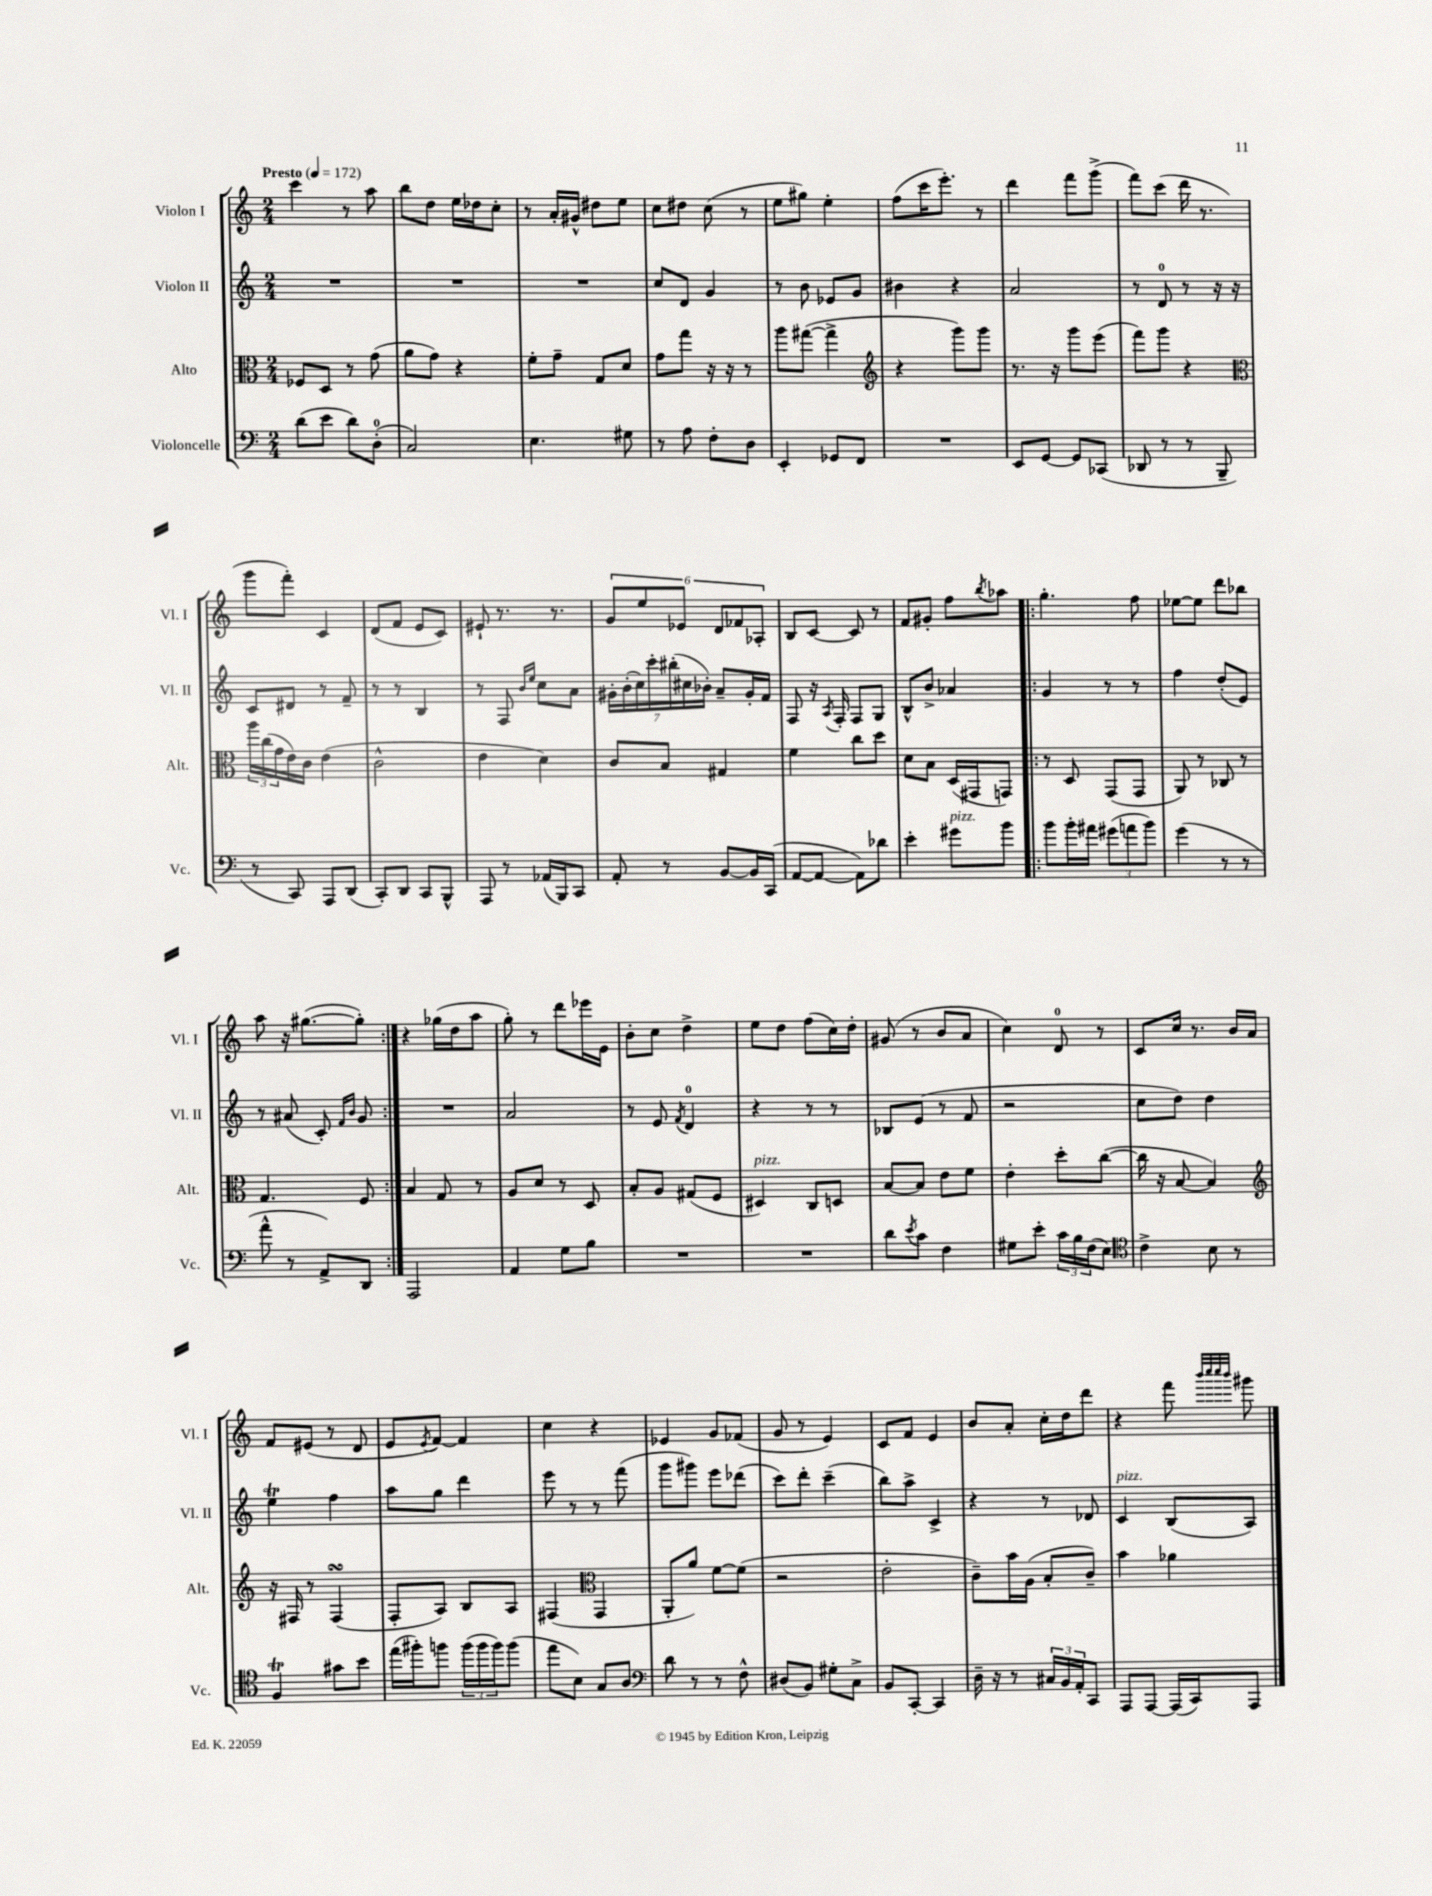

**kern	**kern	**kern	**kern
*staff4	*staff3	*staff2	*staff1
*clefF4	*clefC3	*clefG2	*clefG2
*k[]	*k[]	*k[]	*k[]
*M2/4	*M2/4	*M2/4	*M2/4
*MM172	*MM172	*MM172	*MM172
(8d\L	8F-/L	2r	4ccc\
8e\J	8D/J	.	.
8d\L)	8r	.	8r
(8D'\J	(8g\	.	8aa\
=	=	=	=
2C/)	8a\L	2r	8bb\L
.	8g\J)	.	8dd\J
.	4r	.	16ee\LL
.	.	.	16dd-\J
.	.	.	8cc'\J
=	=	=	=
4.E\	8f'\L	2r	8r
.	8g~\J	.	16a'/LL
.	.	.	16g#^^/JJ
.	8G/L	.	8dd#\L
8G#\	8d/J	.	8ee\J
=	=	=	=
8r	8g\L	8cc/L	8cc\L
8A\	8gg\J	8d/J	8dd#\J
8F'\L	16r	4g/	(8cc\
.	16r	.	.
8D\J	8r	.	8r
=	=	=	=
4EE'/	8aa\L	8r	8ee\L
.	([8gg#\J	8b\	8gg#\J)
8GG-/L	4gg#^\]	8e-/L	4ee'\
8FF/J	.	8g/J	.
=	=	=	=
*	*clefG2	*	*
2r	4r	4b#\	(8ff\L
.	.	.	16ccc\K
.	.	.	8.eee'\J)
.	8ggg\L)	4r	.
.	8ggg\J	.	8r
=	=	=	=
8EE/L	8.r	2a/	4ddd\
[8GG/J	.	.	.
.	16r	.	.
8GG/]L	8ggg\L	.	8fff\L
(8CC-/J	(8eee\J	.	(8ggg^\J
=	=	=	=
8DD-/	8fff\L)	8r	8fff\L)
8r	8ggg\J	8d/	(8ccc\J
8r	4r	8r	16ddd\
.	.	.	8.r
8BBB~/	.	16r	.
.	.	16r	.
=	=	=	=
*	*clefC3	*	*
8r	24aa\LL	8c/L	8ggg\L
.	(24cc\	.	.
.	24g\	.	.
8CC/)	16e\)	8d#/J	8fff'\J)
.	16c\JJ	.	.
8AAA/L	(4e\	8r	4c/
(8DD/J	.	8f~/	.
=	=	=	=
8CC'/L)	2c^^\	8r	(8d/L
8DD/J	.	8r	8f/J
8CC/L	.	4B/	8e/L
8BBB^^/J	.	.	8c/J)
=	=	=	=
8AAA/	4e\	8r	8e#`/
8r	.	8F/	8.r
.	.	16qqb/LL	.
.	.	16qqee/JJ	.
(16AA-/LL	4d\)	8cc\L	.
16BBB/J)	.	.	8.r
8CC/J	.	8a\J	.
=	=	=	=
8AA'/	8c/L	28g#'\LL	12g/L
.	.	(28b'\	.
.	.	28cc\)	.
.	.	.	12ee/
.	.	28ccc'\	.
8r	8B/J	.	.
.	.	(28bb#'\	.
.	.	.	12e-/J
.	.	28cc#\	.
.	.	28b-'\JJ)	.
[8BB/L	4G#/	8a~/L	12d/L
.	.	.	12f-/
16BB/]L	.	16g#'/L	.
.	.	.	12A-'/J
(16CC/JJ	.	16f/JJ	.
=	=	=	=
[8AA/L	4f\	8F/	8B/L
8AA/_J	.	16r	[8c/J
.	.	8qA/	.
.	.	16F'/	.
8AA\]L)	8cc\L	8F/L	8c/]
8d-\J	8dd\J	8G/J	8r
=	=	=	=
4e'\	8d\L	8B^^/L	8f/L
.	8B\J	8b^/J	8g#'/J
8g#\L	(16D/LL	4a-/	8ff\L
.	16GG#/J	.	.
.	.	.	8qbb/
8b\J	8GG/J)	.	8aa-\J
=!|:	=!|:	=!|:	=!|:
8b\L	8r	4g/	4.gg'\
16b'\L	8D/	.	.
16a#\JJ	.	.	.
(12g#\L	(8GG/L	8r	.
12a\	.	.	.
.	8GG/J	8r	8ff\
12b\J)	.	.	.
=	=	=	=
(4g\	8AA/)	4ff\	[8ee-\L
.	8r	.	8ee-\]J
8r	8C-/	(8dd'/L	8ddd\L
8r	8r	8e/J)	8bb-\J
=	=	=	=
8a^^\	4.G/	8r	8aa\
8r	.	(8a#/	16r
.	.	.	([8.gg#\L
8AA^/L)	.	8c'/)	.
.	.	16qqf/LL	.
.	.	16qqb/JJ	.
8DD/J	8F/	8g/	8gg#'\]J)
=:|!	=:|!	=:|!	=:|!
2AAA/	4B/	2r	4r
.	8G/	.	(16gg-\LL
.	.	.	16dd\J
.	8r	.	8aa\J
=	=	=	=
4AA/	8A/L	2a/	8gg'\)
.	8d/J	.	8r
8G\L	8r	.	8ddd\L
8B\J	8D/	.	16eee-\L
.	.	.	16e\JJ
=	=	=	=
2r	8B'/L	8r	8b'\L
.	8A/J	8e/	8cc\J
.	.	8qf/	.
.	(8G#/L	4d/	4dd^\
.	8F/J	.	.
=	=	=	=
2r	4D#/)	4r	8ee\L
.	.	.	8dd\J
.	8C/L	8r	(8ff\L
.	8D/J	8r	16cc\L)
.	.	.	16dd'\JJ
=	=	=	=
8d\L	[8B/L	8B-/L	(8g#/
8qe/	.	.	.
8c\J	8B/]J	(8e/J	8r
4F\	8e\L	8r	8b/L
.	8f\J	8f/	8a/J
=	=	=	=
8G#\L	4e'\	2r	4cc\)
8e'\J	.	.	.
24c\LL	8dd'\L	.	8d/
24B\	.	.	.
(24F\J	.	.	.
8E\J)	([8cc\J	.	8r
=	=	=	=
*clefC4	*	*	*
4c^\	16cc\]	8cc\L	8c/L
.	16r	.	.
.	[8B/	8dd\J)	16cc/Jk
.	.	.	8.r
8B\	4B/])	4dd\	.
8r	.	.	16b/LL
.	.	.	16a/JJ
=	=	=	=
*	*clefG2	*	*
4F/	16r	4ee\	8f/L
.	16F#/	.	.
.	8r	.	(8e#/J
8g#\L	(4F#/	4ff\	8r
8b\J	.	.	8d/
=	=	=	=
(16ee\LL	8F'/L	8aa\L	8e/L
16ff#'\J)	.	.	.
.	.	.	8qe/
8ff\J	8A/J)	8gg\J	[8f/J)
(24ff\LL	8B/L	4ddd\	4f/]
24ff\	.	.	.
24ff\J)	.	.	.
(8ff\J	8A/J	.	.
=	=	=	=
8ee\L	(4F#/	8eee\	4cc\
8B\J)	.	8r	.
*	*clefC3	*	*
8G/L	4GG/	8r	4r
8A/J	.	(8fff\	.
=	=	=	=
*clefF4	*	*	*
8d\	8AA'/L	8ggg\L	4e-/
8r	8a/J)	8ggg#\J)	.
8r	[8f\L	8eee\L	8g/L
8F^^\	(8f\]J	(8ddd-\J	(8f-/J
=	=	=	=
(8D#/L	2r	8ccc\L)	8g/
8BB/J)	.	8ddd'\J	8r
8G#'\L	.	(4ccc~\	4e/)
8C^\J	.	.	.
=	=	=	=
8BB/L	2e'\	8bb\L)	8c/L
[8CC'/J	.	8aa^\J	8f/J
4CC/]	.	4c^/	4e/
=	=	=	=
16D~\	8c~\L)	4r	8b/L
16r	.	.	.
8r	16b\L	.	8a'/J
.	(16A\JJ	.	.
24C#/LL	8B'/L	8r	16cc'\LL
24BB/	.	.	.
.	.	.	16dd\J
24AA'/J	.	.	.
8CC/J	8c~/J)	8d-/	8ddd\J
=	=	=	=
8AAA/L	4b\	4c/	4r
[8AAA/J	.	.	.
(16AAA/]LL	4a-\	(8B/L	8fff\
16CC/J)	.	.	.
.	.	.	32qqbbb/LLL
.	.	.	32qqcccc/
.	.	.	32qqcccc/
.	.	.	32qqbbb/JJJ
8AAA/J	.	8A/J)	8ggg#\
==	==	==	==
*-	*-	*-	*-
